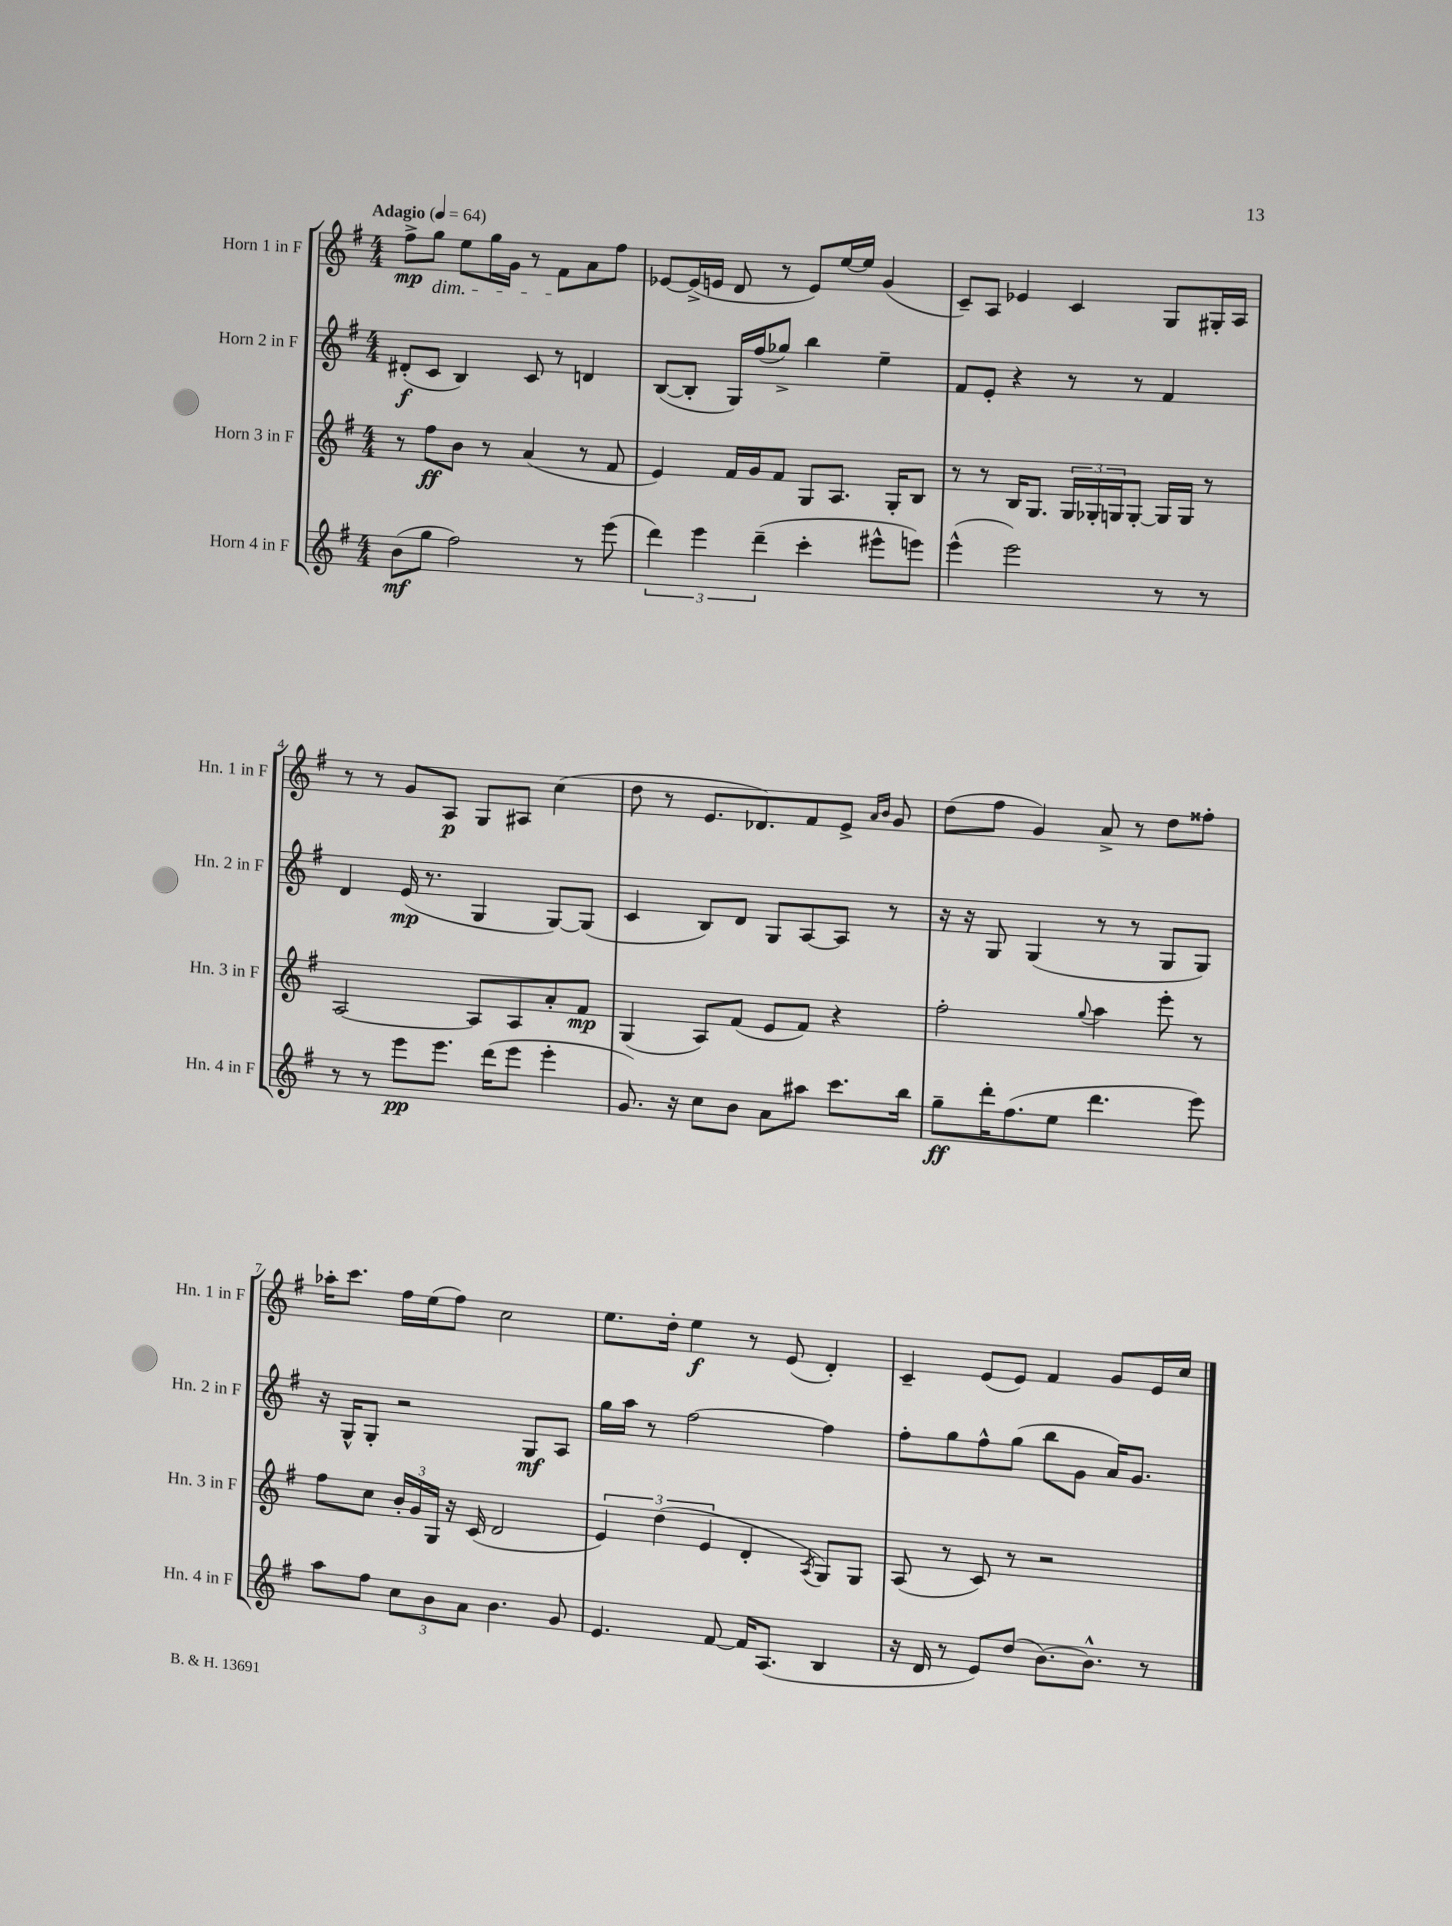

**kern	**kern	**kern	**kern
*staff4	*staff3	*staff2	*staff1
*clefG2	*clefG2	*clefG2	*clefG2
*k[f#]	*k[f#]	*k[f#]	*k[f#]
*M4/4	*M4/4	*M4/4	*M4/4
*MM64	*MM64	*MM64	*MM64
(8b	8r	(8d#'	8ff#^
8gg	8ff#	8c	8gg
2ff#)	8b	4B)	8ee
.	8r	.	16gg
.	.	.	16g
.	(4a	8c	8r
.	.	8r	8f#
8r	8r	4d	8a
(8eee	8f#	.	8ff#
=	=	=	=
6ddd)	4e)	([8B	[8e-
.	.	8B']	(16e-^]
6eee	.	.	.
.	.	.	16e
.	16f#	16G)	8d
.	16g	(16ff#	.
(6ddd~	.	.	.
.	8f#	8gg-^)	8r
4ccc'	8G	4bb	8e)
.	8.A	.	[16ee
.	.	.	16ee]
8eee#^^	.	4ee~	(4g
.	16G'	.	.
8eee)	8B	.	.
=	=	=	=
(4eee^^	8r	8f#	8c~)
.	8r	8e'	8A
2eee)	16B	4r	4e-
.	8.G	.	.
.	24G	8r	4c
.	24G-'	.	.
.	24G	.	.
.	[8G'	8r	.
8r	16G]	4f#	8G
.	16G	.	.
8r	8r	.	16G#'
.	.	.	16A
=	=	=	=
8r	[2A	4d	8r
8r	.	.	8r
8eee	.	(16e	8g
.	.	8.r	.
8.eee	.	.	8A
.	8A]	4G	8G
(16ddd	.	.	.
8eee	8A	.	8A#
4eee'	8a'	[8G)	(4cc
.	8f#	(8G]	.
=	=	=	=
8.g)	(4G	4c	8dd
.	.	.	8r
16r	.	.	.
8cc	8A)	8B)	8.e
8b	(8f#	8d	.
.	.	.	8.d-)
8a	8e	8G	.
8aa#	8f#)	[8A	8f#
8.ccc	4r	8A]	8e^
.	.	.	16qqa
.	.	.	16qqb
.	.	8r	8g
16bb	.	.	.
=	=	=	=
8gg~	2ff#'	16r	(8dd
.	.	16r	.
16ddd'	.	8G	8ff#
(8.ff#	.	.	.
.	.	(4G	4g)
8ee	.	.	.
.	8qqgg	.	.
4.ddd	4aa	8r	8a^
.	.	8r	8r
.	8eee'	8G	8dd
8eee)	8r	8G)	8ff##'
=	=	=	=
8aa	8ff#	16r	16aa-'
.	.	16G^^	8.ccc
8ff#	8cc	8G'	.
12cc	24b'	2r	16ff#
.	24g	.	.
.	.	.	(16ee
12b	24G	.	.
.	16r	.	8ff#)
12a	.	.	.
.	(16c	.	.
4.b	2d	.	2cc
.	.	8G	.
8g	.	8A	.
=	=	=	=
4.e	6e)	16gg	8.ee
.	.	16aa	.
.	.	8r	.
.	(6dd	.	.
.	.	.	16dd'
.	.	[2ff#	4ee
.	6e	.	.
[8f#	.	.	.
16f#]	4d'	.	8r
(8.A	.	.	.
.	.	.	(8e
.	8qA	.	.
4B	8G)	4ff#]	4d')
.	8G	.	.
=	=	=	=
16r	(8A	8ff#'	4c~
16d	.	.	.
8r	8r	8gg	.
8e)	8c)	8ff#^^	(8e
(8dd	8r	(8gg	8e)
[8.b)	2r	8bb	4f#
.	.	8g	.
8.b^^]	.	.	.
.	.	16a)	8g
.	.	8.g	.
8r	.	.	16e
.	.	.	16cc
==	==	==	==
*-	*-	*-	*-
